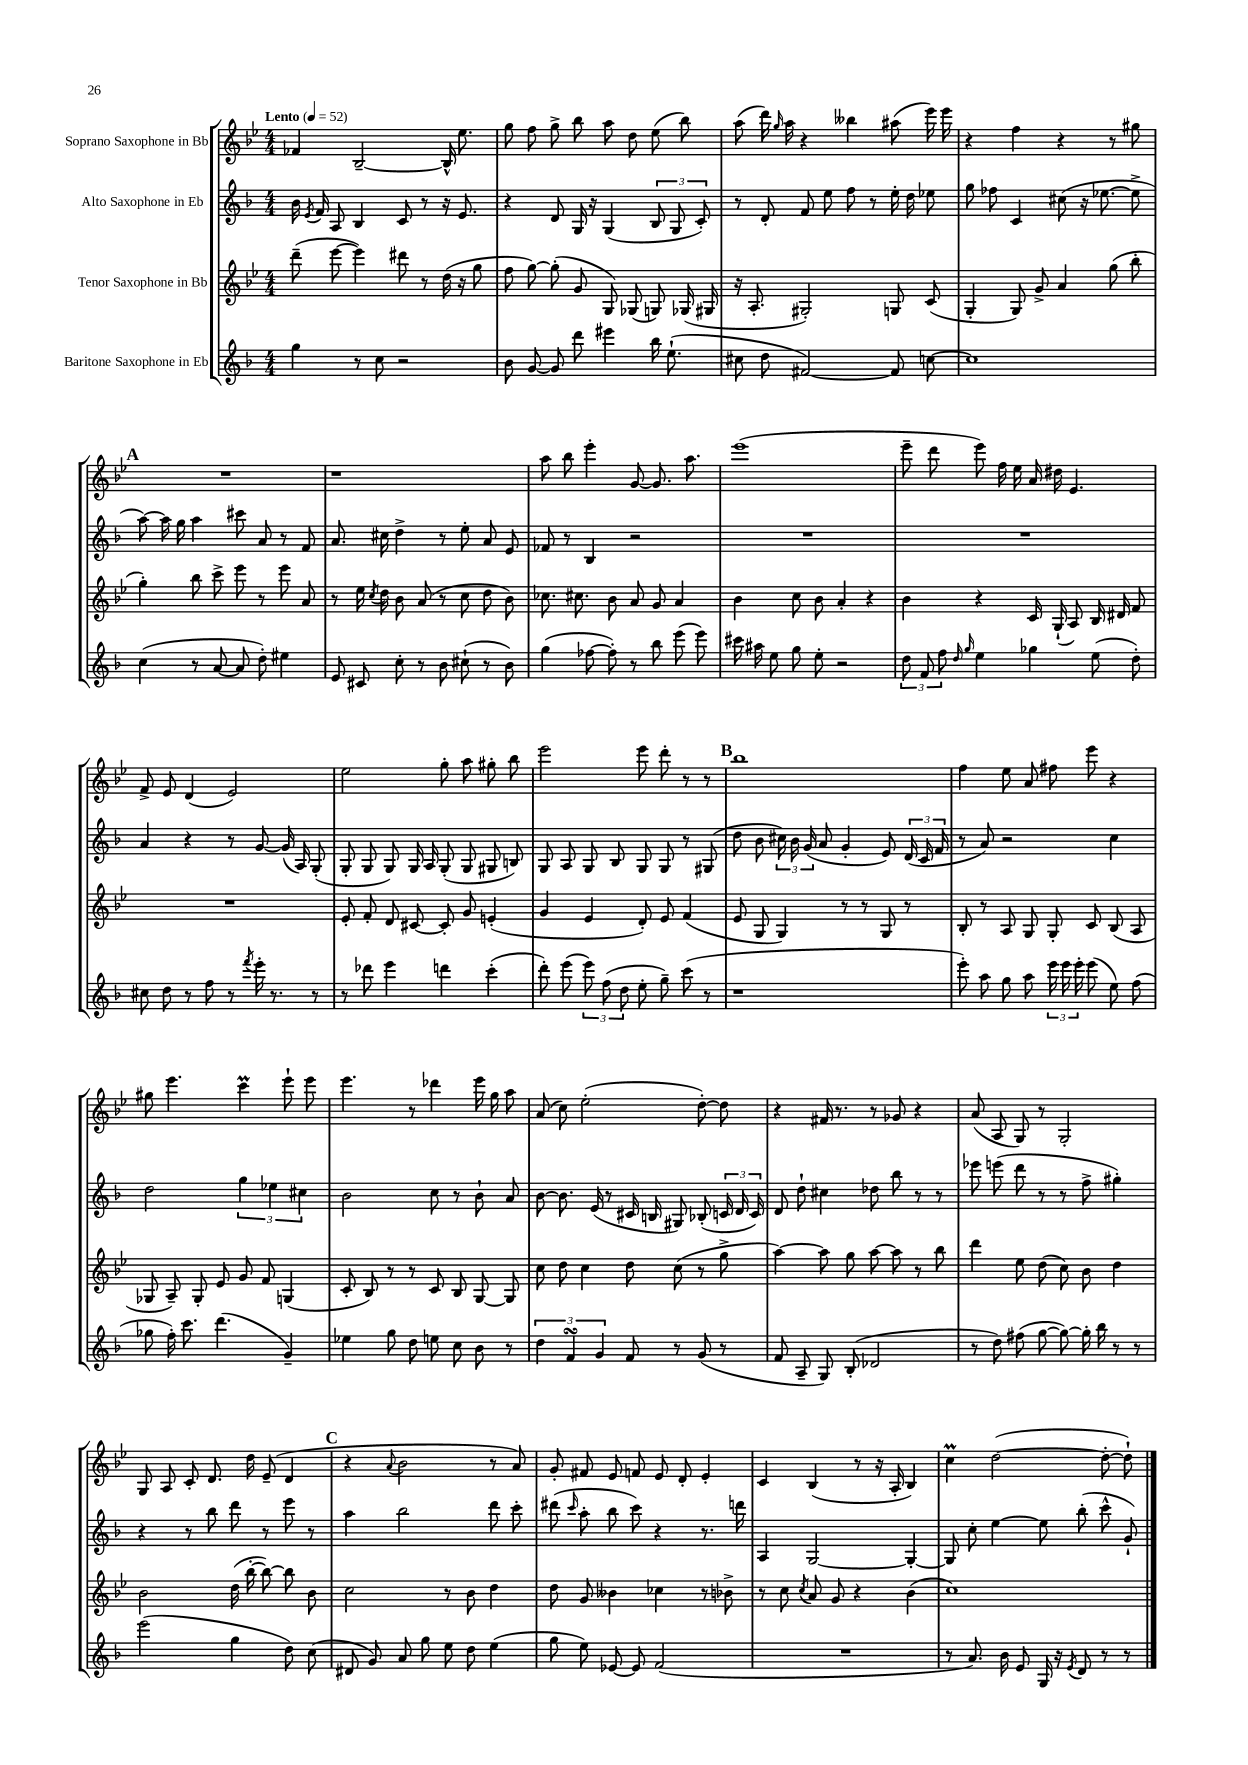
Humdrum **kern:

**kern	**kern	**kern	**kern
*staff4	*staff3	*staff2	*staff1
*clefG2	*clefG2	*clefG2	*clefG2
*k[b-]	*k[b-e-]	*k[b-]	*k[b-e-]
*M4/4	*M4/4	*M4/4	*M4/4
*MM52	*MM52	*MM52	*MM52
4gg	(8ddd~	16b-	4f-
.	.	8qe	.
.	.	16f	.
.	[8eee-	8A	.
8r	4eee-])	4B-	[2B-~
8cc	.	.	.
2r	8ddd#	8c	.
.	8r	8r	.
.	(16dd	16r	16B-^^]
.	16r	8.e	8.ee-
.	8gg	.	.
=	=	=	=
8b-	8ff	4r	8gg
[8g	[8gg)	.	8ff
8g]	(8gg']	8d	8gg^
8ddd	8g	16G	8bb-
.	.	16r	.
4eee#	8G)	(4G	8aa
.	(8G-	.	8dd
16bb-	8G)	12B-	(8ee-
(8.ee`	.	.	.
.	.	12G	.
.	(16G-	.	8bb-)
.	.	12c')	.
.	16G#	.	.
=	=	=	=
8cc#	16r	8r	(8aa
.	8.A'	.	.
8dd	.	8d'	16ddd)
.	.	.	16qqgg
.	.	.	16aa
[2f#)	2G#')	8f	4r
.	.	8ee	.
.	.	8ff	4bb--
.	.	8r	.
8f#]	8G	16ee'	(8aa#
.	.	16dd	.
[8cc	(8c	8ee-	16eee-)
.	.	.	16eee-
=	=	=	=
1cc]	4G'	8gg	4r
.	.	8ff-	.
.	8G)	4c	4ff
.	8g^	.	.
.	4a	(8cc#	4r
.	.	16r	.
.	.	[8.ee-	.
.	(8gg	.	8r
.	8bb-'	8ee-^]	8gg#
=	=	=	=
(4cc	4gg')	[8aa)	1r
.	.	16aa]	.
.	.	16gg	.
8r	8bb-	4aa	.
[8a	8ccc^	.	.
8a]	8eee-	8ccc#	.
8dd')	8r	8a	.
4ee#	8eee-	8r	.
.	8a	8f	.
=	=	=	=
8e	8r	8.a	1r
8c#	16ee-	.	.
.	8qcc	.	.
.	16dd	16cc#	.
8cc'	8b-	4dd^	.
8r	(8a	.	.
8b-	8r	8r	.
(8cc#`	8cc	8ee'	.
8r	8dd	8a	.
8b-)	8b-)	8e	.
=	=	=	=
(4gg	8.cc-	8f-	8aa
.	.	8r	8bb-
.	8.cc#	.	.
[8ff-	.	4B-	4eee-'
8ff-'])	8b-	.	.
8r	8a	2r	[8g
8bb-	8g	.	8.g]
(8eee	4a	.	.
.	.	.	8.aa
8eee)	.	.	.
=	=	=	=
16ccc#	4b-	1r	(1eee-
16aa#	.	.	.
8ee	.	.	.
8gg	8cc	.	.
8ee'	8b-	.	.
2r	4a'	.	.
.	4r	.	.
=	=	=	=
12dd	4b-	1r	8eee-~
12f	.	.	.
.	.	.	8ddd
12ff	.	.	.
16qqdd	.	.	.
16qqgg	.	.	.
4ee	4r	.	8eee-)
.	.	.	16ff
.	.	.	16ee-
4gg-	16c	.	16a
.	(16G`	.	16dd#
.	8A)	.	4.e-
(8ee	16B-	.	.
.	16d#	.	.
8dd')	8f	.	.
=	=	=	=
8cc#	1r	4a	8f^
8dd	.	.	8e-
8r	.	4r	(4d
8ff	.	.	.
8r	.	8r	2e-)
8qfff	.	.	.
16eee'	.	[8g	.
8.r	.	.	.
.	.	(16g]	.
.	.	16A)	.
8r	.	(8G'	.
=	=	=	=
8r	8e-'	8G'	2ee-
8ddd-	8f'	8G	.
4eee	8d	8G)	.
.	[8c#	16G	.
.	.	16A	.
4ddd	8c#']	(8G'	8gg'
.	8g	8G	8aa
(4ccc'	(4e'	8G#	8gg#'
.	.	8B)	8bb-
=	=	=	=
8ddd')	4g	8G	2eee-
(8eee	.	8A	.
12eee)	4e-	8G	.
(12ff	.	.	.
.	.	8B-	.
12dd	.	.	.
8ee'	8d')	8G	8eee-
8gg~)	8e-	8G	8ddd'
(8ccc	(4f	8r	8r
8r	.	(8G#	8r
=	=	=	=
1r	8e-	8dd	1bb-
.	8G	8b-	.
.	4G)	24cc#)	.
.	.	24b-	.
.	.	(24g	.
.	.	8a	.
.	8r	4g'	.
.	8r	.	.
.	8G	8e)	.
.	8r	(24d	.
.	.	24c	.
.	.	24f	.
=	=	=	=
8eee')	8B-'	8r	4ff
8aa	8r	8a)	.
8gg	8A	2r	8ee-
8aa	8G	.	8a
24eee	8G'	.	8ff#
24eee	.	.	.
24eee'	.	.	.
(8eee	8c	.	8eee-
8ee)	(8B-	4cc	4r
(8ff	8A	.	.
=	=	=	=
8gg-	8G-	2dd	8gg#
16ff')	8A~)	.	4.eee-
8.ccc	.	.	.
.	8G-'	.	.
(4.ddd	8e-	.	.
.	8g	6gg	4ccc
.	8f	.	.
.	.	6ee-	.
4g~)	(4G	.	8eee-`
.	.	6cc#	.
.	.	.	8eee-
=	=	=	=
4ee-	8c'	2b-	4.eee-
.	8B-)	.	.
8gg	8r	.	.
8dd	8r	.	8r
8ee	8c	8cc	4ddd-
8cc	8B-	8r	.
8b-	[8G	8b-`	16eee-
.	.	.	16gg
8r	8G]	8a	8aa
=	=	=	=
6dd	8cc	[8b-	(8a
.	8dd	8.b-]	8cc)
6f	.	.	.
.	4cc	.	(2ee-'
.	.	(16e	.
6g	.	.	.
.	.	8r	.
8f	8dd	16c#	.
.	.	16B	.
8r	(8cc	8G#)	.
(8g	8r	(8B-'	[8dd')
8r	8gg^	24c	8dd]
.	.	24d	.
.	.	24c)	.
=	=	=	=
8f	[4aa)	8d	4r
8A~	.	8dd`	.
8G)	8aa]	4cc#	16f#
.	.	.	8.r
(8B-'	8gg	.	.
2d-	[8aa	8dd-	8r
.	8aa]	8bb-	8g-
.	8r	8r	4r
.	8bb-	8r	.
=	=	=	=
8r	4ddd	8eee-	(8a
8dd)	.	(8eee	8A
(8ff#	8ee-	8ddd	8G)
[8gg	(8dd	8r	8r
8gg_)	8cc)	8r	2G'
16gg']	8b-	8ff^	.
16bb-	.	.	.
8r	4dd	4gg#')	.
8r	.	.	.
=	=	=	=
(2eee	2b-	4r	8G
.	.	.	8A
.	.	8r	8c'
.	.	8bb-	8.d
4gg	(16dd	8ddd	.
.	[16bb-'	.	16dd
.	8bb-_)	8r	(8e-~
8dd)	8bb-]	8eee	4d
(8cc	8b-	8r	.
=	=	=	=
8d#	2cc	4aa	4r
8g)	.	.	.
.	.	.	8qqa
8a	.	2bb-	2b-
8gg	.	.	.
8ee	8r	.	.
8dd	8b-	.	.
(4ee	4dd	8ddd	8r
.	.	8ccc'	8a)
=	=	=	=
8gg	8dd	(8ddd#	8g'
.	.	16qqccc	.
8ee)	8g	8aa'	8f#
[8e-	4b--	8bb-	8e-
8e-]	.	8ccc)	8f
(2f	4cc-	4r	8e-
.	.	.	8d'
.	8r	8.r	4e-'
.	8b-^	.	.
.	.	16ddd	.
=	=	=	=
1r	8r	4A	4c
.	8cc	.	.
.	8qcc	.	.
.	8a	[2G	(4B-
.	8g	.	.
.	4r	.	8r
.	.	.	16r
.	.	.	16A'
.	(4b-	4G'_	4B-)
=	=	=	=
8r	1cc)	8G]	4cc
8.a)	.	8cc'	.
.	.	[4ee	([2dd
16b-	.	.	.
8e	.	.	.
16G	.	8ee]	.
16r	.	.	.
8qe	.	.	.
8d	.	(8bb-'	.
8r	.	8ccc^^	8dd'_
8r	.	8g`)	8dd`])
==	==	==	==
*-	*-	*-	*-
